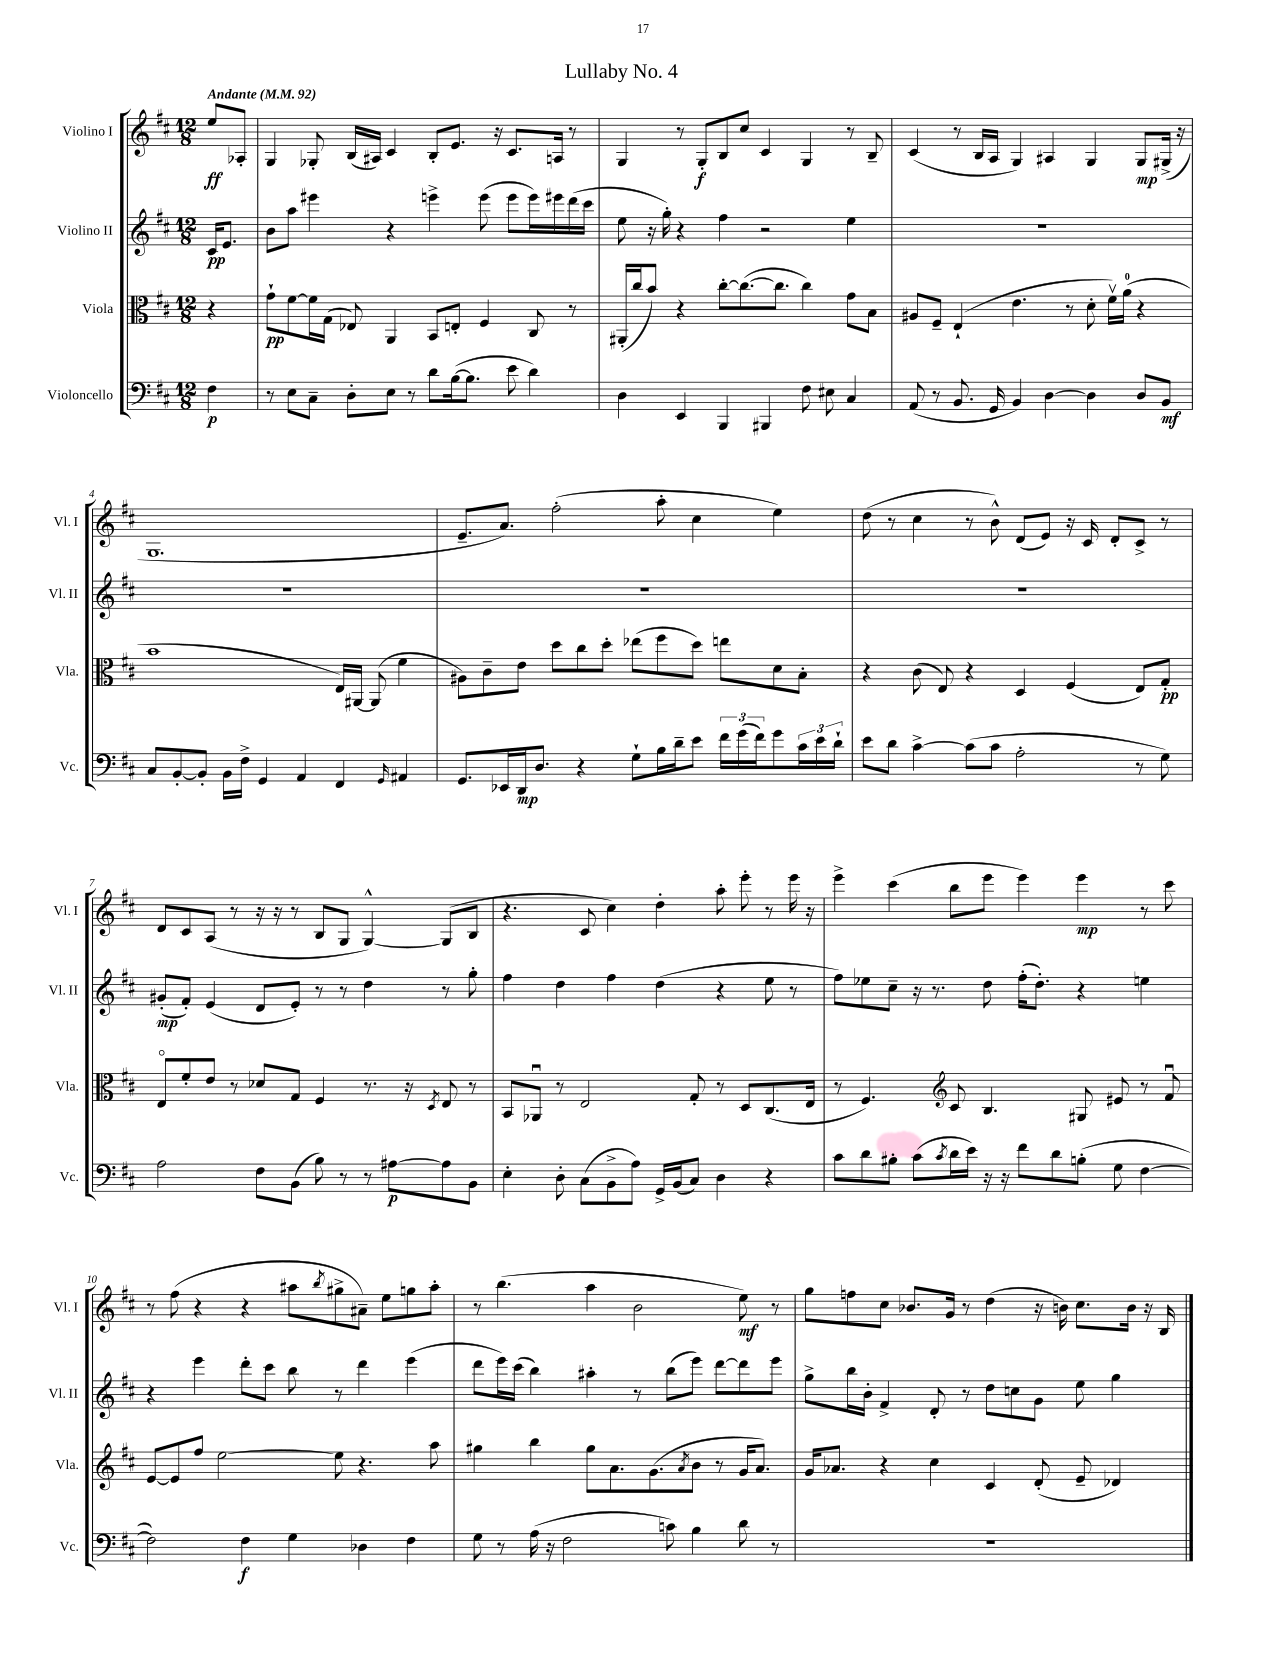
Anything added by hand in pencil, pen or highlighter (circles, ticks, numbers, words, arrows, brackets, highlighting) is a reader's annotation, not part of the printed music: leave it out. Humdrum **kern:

**kern	**kern	**kern	**kern
*staff4	*staff3	*staff2	*staff1
*clefF4	*clefC3	*clefG2	*clefG2
*k[f#c#]	*k[f#c#]	*k[f#c#]	*k[f#c#]
*M12/8	*M12/8	*M12/8	*M12/8
*MM92	*MM92	*MM92	*MM92
4F#\	4r	16c#/LK	8ee/L
.	.	8.e/J	.
.	.	.	8A-'/J
=	=	=	=
8r	8g`\L	8b\L	4G/
8E\L	[8f#\	8aa\J	.
8C#~\J	16f#\]L	4eee#\	8G-'/
.	(16G\JJ	.	.
8D'\L	8E-/)	.	(16B/LL
.	.	.	16A#/JJ)
8E\J	4AA/	4r	4c#/
8r	.	.	.
8d\L	8BB/L	4eee^\	8B'/L
([16B\k	8E'/J	.	8.e/J
8.B\]J	.	.	.
.	4F#/	(8eee\	.
.	.	.	16r
8e\	.	8eee\L	8.c#/L
4d\)	8C#/	16eee\L)	.
.	.	16eee#\	16A/Jk
.	8r	(16ddd\	8r
.	.	16ccc#\JJ	.
=	=	=	=
4D\	(16AA#'/LL	8ee\	4G/
.	16cc#/J	.	.
.	8b/J)	16r	.
.	.	16gg'\)	.
4EE/	4r	4r	8r
.	.	.	8G'/L
4BBB/	[8cc#'\L	4ff#\	8B/
.	(8.cc#\_	.	8cc#/J
4BBB#/	.	2r	4c#/
.	8.cc#\]J	.	.
8F#\	4cc#\)	.	4G/
8E#\	.	.	.
4C#/	8g\L	4ee\	8r
.	8B\J	.	8B~/
=	=	=	=
(8AA/	8A#/L	1.r	(4c#/
8r	8F#~/J	.	.
8.BB/	(4E`/	.	8r
.	.	.	16B/LL
16GG/	.	.	16A/JJ
4BB/)	4.e\	.	4G/)
[4D\	.	.	4A#/
.	8r	.	.
4D\]	8d'\	.	4G/
.	16f#v\LL)	.	.
.	(16a\JJ	.	.
8D/L	4r	.	8G/L
8BB/J	.	.	(16G#^/Jk
.	.	.	16r
=	=	=	=
8C#/L	1b	1.r	1.G
[8BB'/	.	.	.
8BB'/]J	.	.	.
16BB\LL	.	.	.
16F#^\JJ	.	.	.
4GG/	.	.	.
4AA/	.	.	.
4FF#/	16E/LL)	.	.
.	[16AA#/JJ	.	.
.	(8AA#/]	.	.
16qqGG/	.	.	.
4AA#/	4f#\	.	.
=	=	=	=
8.GG/L	8A#\L)	1.r	8.e~/L
.	8c#~\	.	.
16EE-/L	.	.	8.a/J)
16DD/J	8e\J	.	.
8.D/J	.	.	.
.	8dd\L	.	(2ff#'\
4r	8cc#\	.	.
.	8dd'\J	.	.
8G`\L	(8ee-\L	.	.
16B\L	8ff#\	.	8aa'\
16d~\J	.	.	.
8e\J	8dd\J)	.	4cc#\
24f#\LL	8ee\L	.	.
(24g\	.	.	.
24f#\J)	.	.	.
8g\	8d\	.	4ee\)
24c#\L	8B'\J	.	.
24e\	.	.	.
24d`\JJ	.	.	.
=	=	=	=
8e\L	4r	1.r	(8dd\
8d\J	.	.	8r
[4c#^\	(8c#\	.	4cc#\
.	8E/)	.	.
(8c#\]L	4r	.	8r
8c#\J	.	.	8b^^\)
2A'\	4D/	.	(8d/L
.	.	.	8e/J)
.	(4F#/	.	16r
.	.	.	16c#/
.	.	.	8d'/L
8r	8E/L)	.	8c#^/J
8G\)	8G'/J	.	8r
=	=	=	=
2A\	8Eo/L	(8g#'/L	8d/L
.	8f#'/	8f#'/J)	8c#/
.	8e/J	(4e/	(8A/J
.	8r	.	8r
8F#\L	8d-/L	8d/L	16r
.	.	.	16r
(8BB\J	8G/J	8e'/J)	8r
8B\)	4F#/	8r	8B/L
8r	.	8r	8G/J
8r	8.r	4dd\	[4G^^/)
[8A#\L	.	.	.
.	16r	.	.
.	8qD/	.	.
8A#\]	8E/	8r	(8G/]L
8BB\J	8r	8gg'\	8B/J
=	=	=	=
4E'\	8BB/L	4ff#\	4.r
.	8AA-u/J	.	.
8D'\	8r	4dd\	.
(8C#\L	2E/	.	8c#/
8BB^\	.	4ff#\	4cc#\)
8A\J)	.	.	.
16GG^/LL	.	(4dd\	4dd'\
(16BB/J	.	.	.
8C#/J)	8G'/	.	.
4D\	8r	4r	8aa'\
.	8D/L	.	8eee'\
4r	(8.C#/	8ee\	8r
.	.	8r	16eee\
.	16E/Jk	.	16r
=	=	=	=
8c#\L	8r	8ff#\L)	4eee^\
8d\	4.F#/)	8ee-\	.
8B#'\J	.	8cc#~\J	(4ccc#\
(8c#\L	.	16r	.
.	.	8.r	.
*	*clefG2	*	*
8qc#/	.	.	.
16d\L	8c#/	.	8bb\L
16e\JJ)	.	.	.
16r	4.B/	8dd\	8eee\J
16r	.	.	.
8f#\L	.	(16ff#'\LK	4eee\)
.	.	8.dd'\J)	.
8d\	.	.	.
(8B'\J	8G#/	4r	4eee\
8G\	8e#/	.	.
[4F#\	8r	4ee\	8r
.	8f#u/	.	8ccc#\
=	=	=	=
2F#\])	[8e/L	4r	8r
.	8e/]	.	(8ff#\
.	8ff#/J	4eee\	4r
.	[2ee\	.	.
4F#\	.	8ddd'\L	4r
.	.	8ccc#\J	.
4G\	.	8bb\	8aa#\L
.	.	.	8qbb/
.	8ee\]	8r	8gg#^\
4D-\	4.r	4ddd\	8a#~\J)
.	.	.	8ee\L
4F#\	.	(4eee\	8gg\
.	8aa\	.	8aa#'\J
=	=	=	=
8G\	4gg#\	8ddd\L	8r
8r	.	16eee\L)	(4.bb\
.	.	(16ccc#\JJ	.
(16A\	4bb\	4bb\)	.
16r	.	.	.
2F#\	.	.	.
.	8gg#\L	4aa#'\	4aa\
.	8.a\	.	.
.	.	8r	2b\
.	(8.g\	.	.
8c\)	.	(8bb\L	.
.	8qa/	.	.
4B\	8b\J	8eee\J)	.
.	8r	[8ddd\L	.
8d\	16g/LK	8ddd\]	8ee\)
.	8.a/J)	.	.
8r	.	8eee\J	8r
=	=	=	=
1.r	16g/LK	8gg^\L	8gg\L
.	8.a-/J	.	.
.	.	16bb\L	8ff\
.	.	16b'\JJ	.
.	4r	4f#^/	8cc#\J
.	.	.	8.b-/L
.	4cc#\	8d'/	.
.	.	.	16g/Jk
.	.	8r	8r
.	4c#/	8dd\L	(4dd\
.	.	8cc\	.
.	(8d'/	8g\J	16r
.	.	.	16b\)
.	8e~/	8ee\	8.cc#\L
.	4d-/)	4gg\	.
.	.	.	16b\Jk
.	.	.	16r
.	.	.	16B/
==	==	==	==
*-	*-	*-	*-
